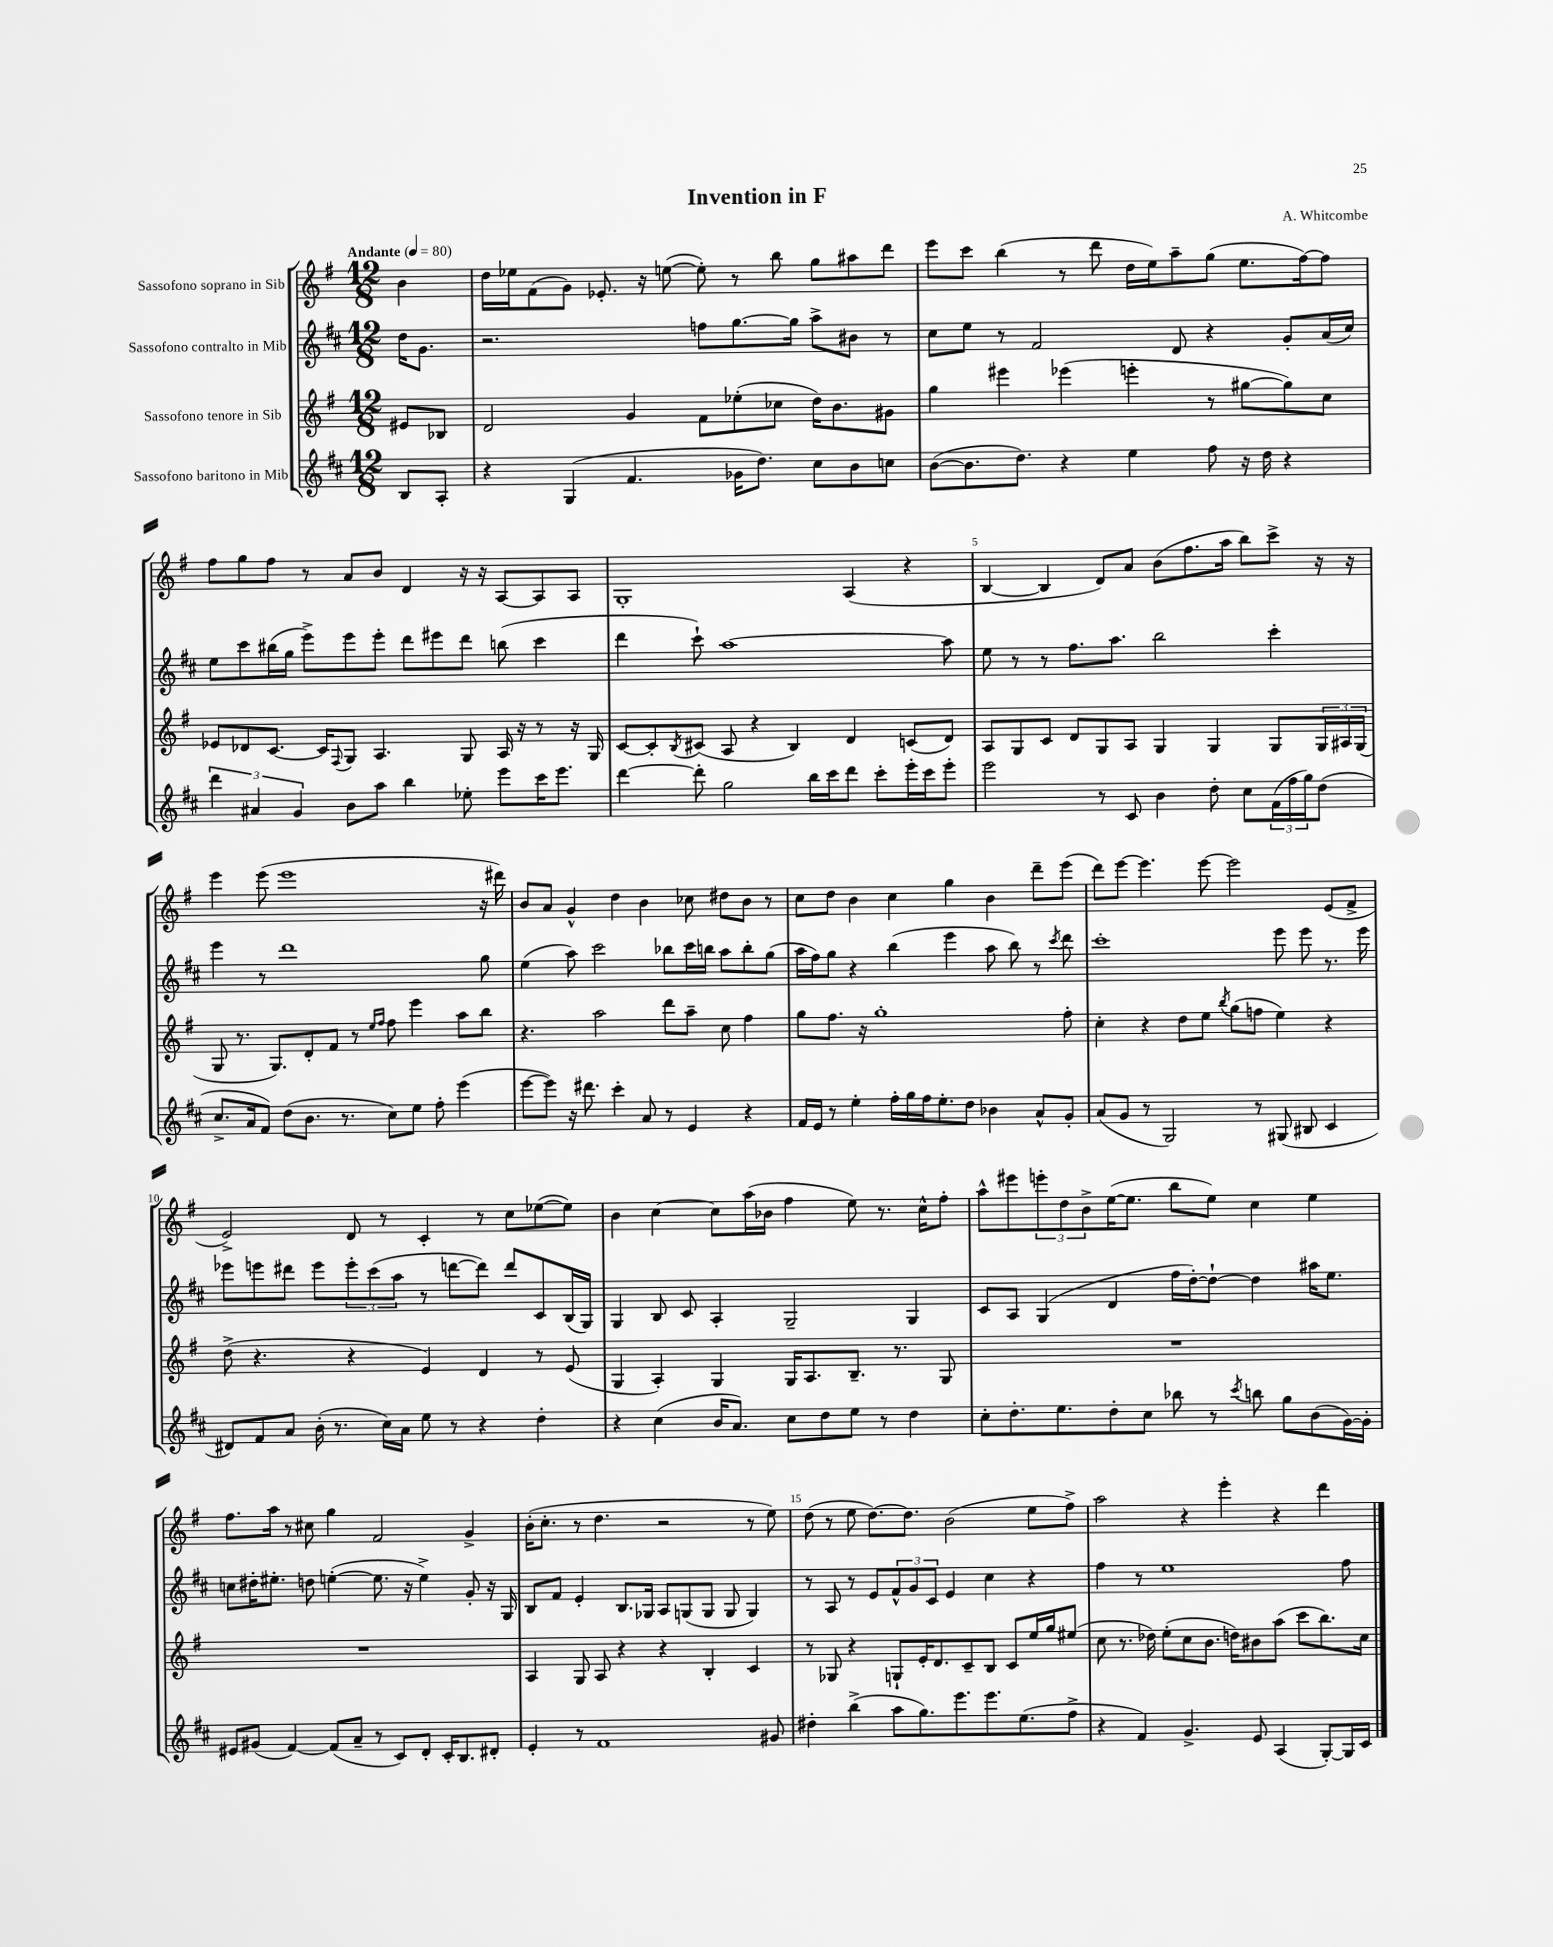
\header { title = "Invention in F" composer = "A. Whitcombe" }
<<
\new StaffGroup <<
\new Staff = "s0" \with { instrumentName = "Sassofono soprano in Sib" } {
    \clef treble \key g \major \numericTimeSignature \time 12/8 \partial 4 \tempo "Andante" 4 = 80
    b'4 |
    d''16 ees''16 fis'8( g'8) ees'8.-. r16 e''8~( e''8-.) r8 b''8 g''8 ais''8 d'''8 |
    e'''8 c'''8 b''4( r8 d'''8 d''16 e''16) a''8-- g''8( e''8. fis''16~) fis''8 |
    fis''8 g''8 fis''8 r8 a'8 b'8 d'4 r16 r16 a8~ a8 a8 |
    g1-. a4( r4 |
    b4~ b4 d'8) a'8 b'8( fis''8. a''16 b''8) c'''8-> r16 r16 |
    e'''4 e'''8( e'''1 r16 dis'''16) |
    b'8 a'8 g'4-^ d''4 b'4 ces''8 dis''8 b'8 r8 |
    c''8 d''8 b'4 c''4 g''4 b'4 d'''8-- e'''8( |
    d'''8) e'''8~ e'''4. e'''8~ e'''2 e'8( fis'8-> |
    e'2->) d'8 r8 c'4-. r8 c''8 ees''8~( ees''8) |
    b'4 c''4~ c''8 a''16( bes'16 fis''4 e''8) r8. c''16-^ fis''8-. |
    a''8-^ eis'''8 \tuplet 3/2 { e'''8-. d''8 b'8-> } e''16~( e''8. b''8 e''8) c''4 e''4 |
    fis''8. a''16 r8 cis''8 g''4 fis'2 g'4-> |
    b'16-.( c''8.-. r8 d''4. r2 r8 e''8) |
    d''8( r8 e''8 d''8.~) d''8. b'2( e''8 fis''8->) |
    a''2 r4 e'''4-. r4 d'''4 \bar "|." |
}
\new Staff = "s1" \with { instrumentName = "Sassofono contralto in Mib" } {
    \clef treble \key d \major \numericTimeSignature \time 12/8 \partial 4
    d''16 g'8. |
    r2. f''8 g''8.~ g''16 a''8-> bis'8 r8 |
    cis''8 e''8 r8 fis'2 d'8 r4 g'8-. a'16( cis''16) |
    e''8 cis'''8 bis''16( g''16 e'''8->) e'''8 e'''8-. d'''8 eis'''8 d'''8 b''8( cis'''4 |
    d'''4 cis'''8-!) a''1~ a''8 |
    e''8 r8 r8 fis''8. a''8. b''2 cis'''4-. |
    e'''4 r8 d'''1 g''8 |
    e''4( a''8) cis'''2 bes''8 cis'''16 b''16 a''8 b''8-. g''8( |
    a''16 fis''16) g''8 r4 b''4( e'''4 a''8 b''8) r8 \acciaccatura { cis'''8 } d'''8 |
    cis'''1-. e'''8 e'''8 r8. e'''16 |
    ees'''8 e'''8 dis'''8 e'''8 \tuplet 3/2 { e'''8-. cis'''8( a''8 } r8 d'''8~ d'''8) d'''8 cis'8 b16( g16) |
    g4 b8 cis'8 a4-. g2-- g4 |
    cis'8 a8 g4( d'4 fis''16 d''16~-.) d''8~-! d''4 ais''16 e''8. |
    c''8 dis''16-. eis''8.-. d''8 e''4~-.( e''8. r16 e''4->) g'8-. r16 g16 |
    b8 fis'8 e'4-. b8. ges16 a8 g8( g8 g8 g4) |
    r8 a8 r8 e'8 \tuplet 3/2 { fis'8-^ g'8 cis'8 } e'4 cis''4 r4 |
    fis''4 r8 e''1 fis''8 \bar "|." |
}
\new Staff = "s2" \with { instrumentName = "Sassofono tenore in Sib" } {
    \clef treble \key g \major \numericTimeSignature \time 12/8 \partial 4
    eis'8 bes8 |
    d'2 g'4 fis'8 ees''8-.( ces''8 d''16) b'8. gis'8 |
    g''4 eis'''4 ees'''4( e'''4-. r8 gis''8~ gis''8) c''8 |
    ees'8 des'8 c'8.~ c'16 \appoggiatura { fis8 } g8 a4. g8 a16 r16 r8 r16 g16 |
    c'8~ c'8-. \acciaccatura { b8 } cis'8( a8 r4 b4) d'4 c'8( d'8) |
    a8 g8 c'8 d'8 g8 a8 g4 g4 g8 \tuplet 3/2 { g16 ais16 g16( } |
    g8 r8. g8.) d'8-. fis'8 r8 \grace { e''16 fis''16 } fis''8 e'''4 a''8 b''8 |
    r4. a''2 d'''8 a''8-- c''8 fis''4 |
    g''8 fis''8. r16 g''1-. fis''8-. |
    c''4-. r4 d''8 e''8 \acciaccatura { b''8 } g''8( f''8 e''4) r4 |
    d''8->( r4. r4 e'4) d'4 r8 e'8( |
    g4 a4-.) g4 g16 a8. b8.-- r8. g8 |
    R1. |
    R1. |
    a4 g8 a8 r4 r4 b4-. c'4 |
    r8 ges8 r4 g8-! e'16-. d'8. c'8-- b8 c'8 e''16 g''16 eis''8( |
    c''8 r8. des''16) e''8-.( c''8 b'8. d''16) bis'8 a''8( c'''8 b''8.) c''16 \bar "|." |
}
\new Staff = "s3" \with { instrumentName = "Sassofono baritono in Mib" } {
    \clef treble \key d \major \numericTimeSignature \time 12/8 \partial 4
    b8 a8-. |
    r4 g4( fis'4. ges'16 d''8.) cis''8 b'8 c''8 |
    b'8~( b'8. d''8.) r4 e''4 fis''8 r16 d''16 r4 |
    \tuplet 3/2 { d'''4 ais'4 g'4 } b'8 a''8 b''4 ees''8-. e'''8 cis'''16 e'''8. |
    d'''4~ d'''8-. g''2 b''16 cis'''16 d'''8 cis'''8-. e'''16-. cis'''16 e'''8-. |
    e'''2 r8 cis'8 b'4 d''8-. cis''8 \tuplet 3/2 { fis'16( fis''16 g''16) } d''8( |
    cis''8.-> a'16 fis'8) d''8( b'8. r8. cis''8) e''8 fis''8-. e'''4( |
    e'''8~ e'''8) r16 dis'''8. cis'''4-. a'8 r8 e'4 r4 |
    fis'16 e'16 r8 e''4-. fis''16-. g''16 fis''16 e''8.-. d''8 bes'4 a'8-^ g'8-. |
    a'8( g'8 r8 g2) r8 gis8( bis8 cis'4 |
    dis'8) fis'8 a'8 b'16-.( r8. cis''16) a'16 e''8 r8 r4 d''4-. |
    r4 cis''4( b'16 a'8.) cis''8 d''8 e''8 r8 d''4 |
    cis''8-. d''8.-. e''8. d''8-. cis''8 bes''8 r8 \acciaccatura { cis'''8 } b''8 g''8 b'8( g'16~) g'16-. |
    eis'8 gis'8( fis'4~) fis'8( a'8-- r8 cis'8) d'8-. cis'16-. b8. dis'8-. |
    e'4-. r8 fis'1 gis'8 |
    dis''4-. b''4->( a''8 g''8.) e'''8. e'''8. e''8.( fis''8-> |
    r4 fis'4) g'4.-> e'8 a4( g8~-.) g16 cis'16 \bar "|." |
}
>>
>>
\layout { \context { \Score \override BarNumber.break-visibility = ##(#f #t #t) barNumberVisibility = #(every-nth-bar-number-visible 5) } }
